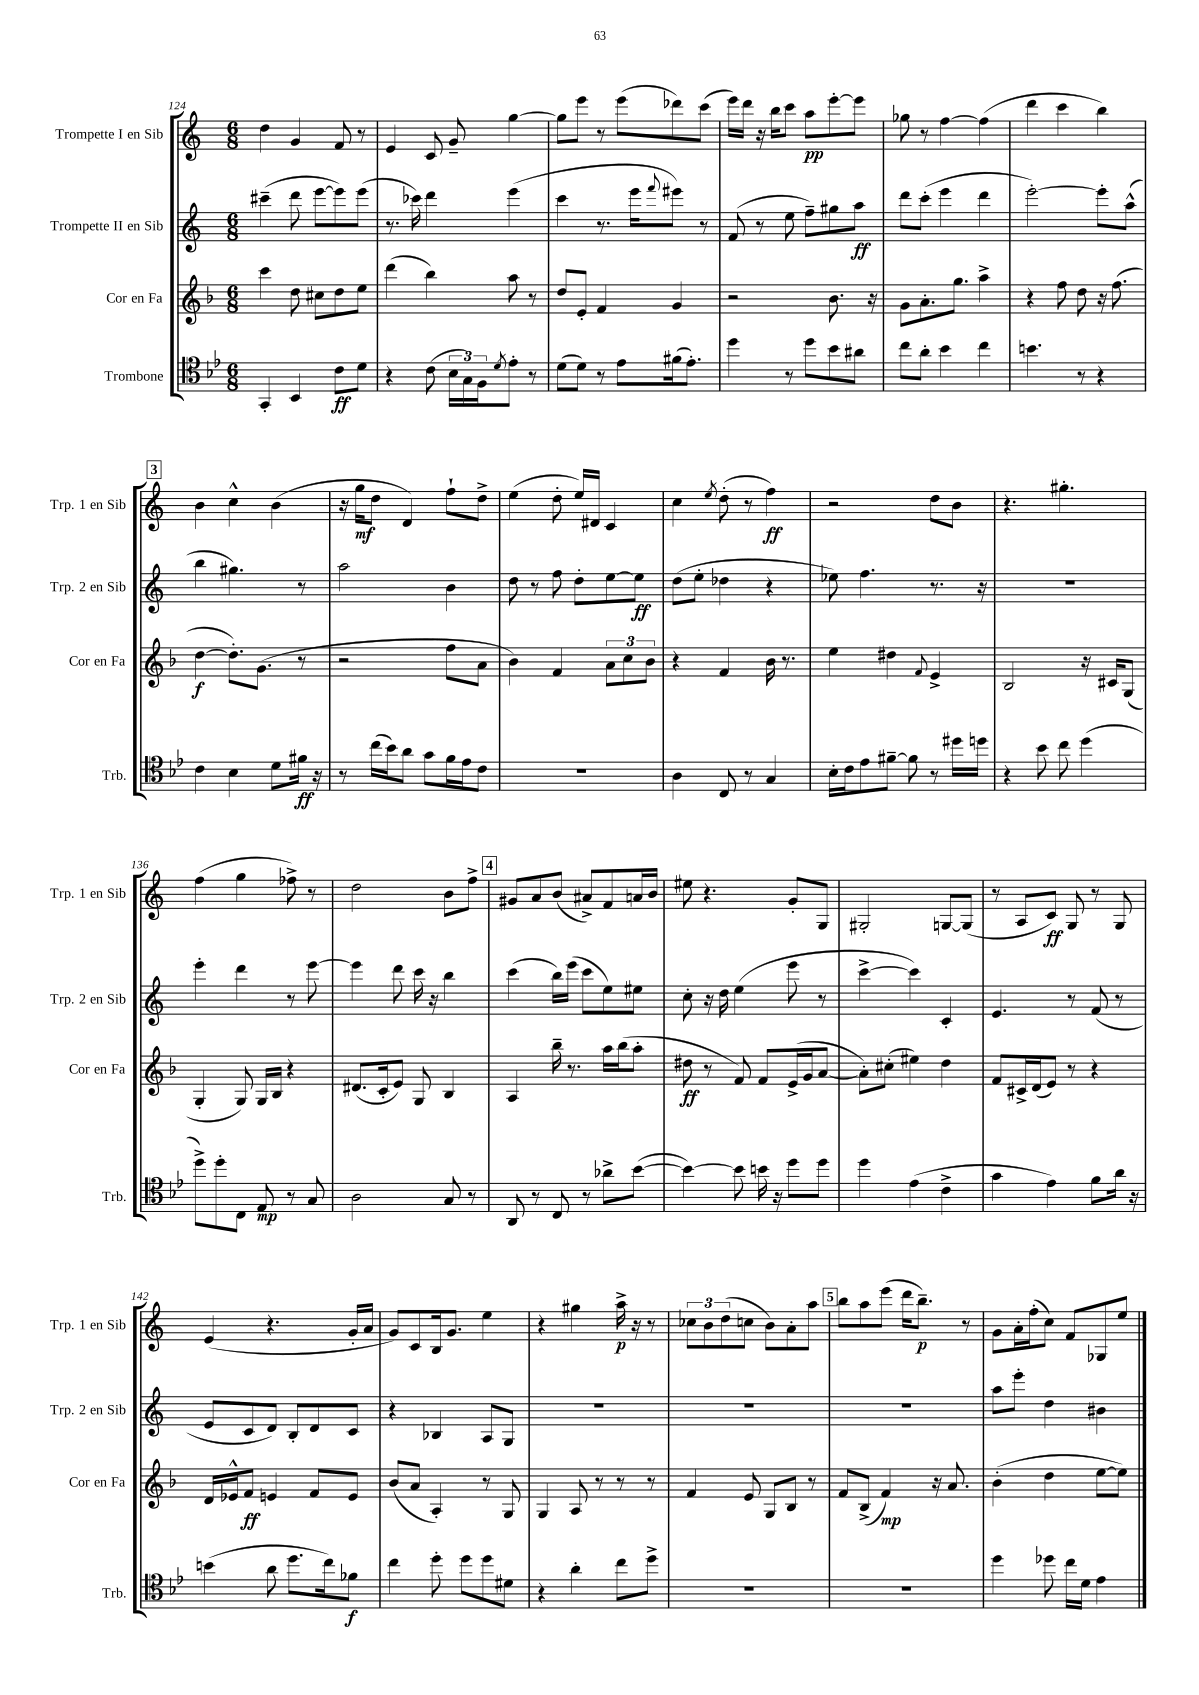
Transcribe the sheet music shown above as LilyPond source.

<<
\new StaffGroup <<
\new Staff = "s0" \with { instrumentName = "Trompette I en Sib" shortInstrumentName = "Trp. 1 en Sib" } {
    \clef treble \key c \major \numericTimeSignature \time 6/8
    d''4 g'4 f'8 r8 |
    e'4 c'8 g'8-- g''4~ |
    g''8 e'''8 r8 e'''8( des'''8) c'''8( |
    e'''16) d'''16 r16 b''16 c'''8 a''8\pp e'''8~-. e'''8 |
    ges''8 r8 f''4~ f''4( |
    d'''4 c'''4 b''4) |
    \mark \markup { \box "3" } b'4 c''4-^ b'4( |
    r16 g''16\mf d''8 d'4) f''8-! d''8-> |
    e''4( d''8-. e''16) dis'16 c'4 |
    c''4 \acciaccatura { e''8 } d''8-.( r8 f''4\ff) |
    r2 d''8 b'8 |
    r4. gis''4.-. |
    f''4( g''4 fes''8->) r8 |
    d''2 b'8 f''8-> |
    \mark \markup { \box "4" } gis'8 a'8 b'8( ais'8->) f'8 a'16 b'16 |
    eis''8 r4. g'8-. g8 |
    gis2-. g8~ g8( |
    r8 a8 c'8\ff) g8 r8 g8 |
    e'4( r4. g'16-. a'16 |
    g'8) c'8 b16 g'8. e''4 |
    r4 gis''4 a''16->\p r16 r8 |
    \tuplet 3/2 { ces''8 b'8 d''8( } c''8 b'8) a'8-. a''8 |
    \mark \markup { \box "5" } b''8 a''8 e'''8( d'''16 b''8.--\p) r8 |
    g'8 a'16-. f''16-.( c''8) f'8 ges8 e''8 \bar "|." |
}
\new Staff = "s1" \with { instrumentName = "Trompette II en Sib" shortInstrumentName = "Trp. 2 en Sib" } {
    \clef treble \key c \major \numericTimeSignature \time 6/8
    cis'''4--( d'''8 e'''8~ e'''8) e'''8( |
    r8. ces'''16) d'''4 e'''4( |
    c'''4 r8. e'''16 \appoggiatura { f'''8 } eis'''8) r8 |
    f'8( r8 e''8 f''8--) gis''8 a''8\ff |
    d'''8 c'''8-.( e'''4 d'''4 |
    e'''2~-.) e'''8-. a''8-^( |
    \mark \markup { \box "3" } b''4 gis''4.) r8 |
    a''2 b'4 |
    d''8 r8 f''8 d''8-. e''8~ e''8\ff |
    d''8( e''8-. des''4 r4 |
    ees''8) f''4. r8. r16 |
    R2. |
    e'''4-. d'''4 r8 e'''8~ |
    e'''4 d'''8 c'''16 r16 b''4 |
    \mark \markup { \box "4" } c'''4( b''16) e'''16( c'''8 e''8) eis''8 |
    c''8-. r16 d''16 e''4( e'''8 r8 |
    c'''4~-> c'''4) c'4-. |
    e'4. r8 f'8( r8 |
    e'8 c'8 d'8) b8-. d'8 c'8 |
    r4 bes4 a8 g8 |
    R2. |
    R2. |
    \mark \markup { \box "5" } R2. |
    a''8 e'''8-. d''4 bis'4 \bar "|." |
}
\new Staff = "s2" \with { instrumentName = "Cor en Fa" shortInstrumentName = "Cor en Fa" } {
    \clef treble \key f \major \numericTimeSignature \time 6/8
    c'''4 d''8 cis''8 d''8 e''8 |
    d'''4( bes''4) a''8 r8 |
    d''8 e'8-. f'4 g'4 |
    r2 bes'8. r16 |
    g'8 a'8.-. g''8. a''4-> |
    r4 f''8 d''8 r16 f''8.( |
    \mark \markup { \box "3" } d''4~\f d''8.-.) g'8.( r8 |
    r2 f''8 a'8 |
    bes'4) f'4 \tuplet 3/2 { a'8 c''8 bes'8 } |
    r4 f'4 bes'16 r8. |
    e''4 dis''4 \appoggiatura { f'8 } e'4-> |
    bes2 r16 cis'16 g8( |
    g4-. g8) g16 bes16 r4 |
    dis'8.( c'16-. e'8) g8 bes4 |
    \mark \markup { \box "4" } a4 bes''16-- r8. a''16 bes''16( a''8-. |
    dis''8\ff r8 f'8) f'8 e'16->( g'16 a'8~ |
    a'8-.) cis''8-.( eis''4) d''4 |
    f'8 cis'16-> d'16( e'8) r8 r4 |
    d'16 ees'16-^ f'8\ff e'4 f'8 e'8 |
    bes'8( a'8 a4-.) r8 g8 |
    g4 a8 r8 r8 r8 |
    f'4 e'8 g8 bes8 r8 |
    \mark \markup { \box "5" } f'8 bes8->( f'4\mp) r16 a'8. |
    bes'4-.( d''4 e''8~ e''8) \bar "|." |
}
\new Staff = "s3" \with { instrumentName = "Trombone" shortInstrumentName = "Trb." } {
    \clef tenor \key bes \major \numericTimeSignature \time 6/8
    g,4-. bes,4 c'8\ff d'8 |
    r4 c'8( \tuplet 3/2 { bes16 g16) f16 } \acciaccatura { d'8 } ees'8-. r8 |
    d'8( d'8) r8 ees'8 fis'16( ees'8.-.) |
    d''4 r8 d''8 bes'8 ais'8 |
    c''8 a'8-. bes'4 c''4 |
    b'4. r8 r4 |
    \mark \markup { \box "3" } c'4 bes4 d'8 fis'16\ff r16 |
    r8 c''16( bes'16) a'8 g'8 f'16 ees'16 c'8 |
    R2. |
    a4 c8 r8 g4 |
    bes16-. c'16 ees'8 fis'8~-- fis'8 r8 dis''16 d''16 |
    r4 bes'8 c''8 d''4( |
    d''8->) d''8-. c8 ees8\mp r8 g8 |
    a2 g8 r8 |
    \mark \markup { \box "4" } a,8 r8 c8 r8 aes'8-> bes'8~( |
    bes'4~) bes'8 b'16 r16 d''8 d''8 |
    d''4 ees'4( c'4-> |
    g'4 ees'4) f'8 a'16 r16 |
    b'4( a'8 d''8. c''16) fes'8\f |
    c''4 d''8-. d''8 d''8 dis'8 |
    r4 a'4-. c''8 d''8-> |
    r2. |
    \mark \markup { \box "5" } R2. |
    d''4 des''8 c''16 d'16 ees'4 \bar "|." |
}
>>
>>
\layout { \context { \Score currentBarNumber = #124 } }
